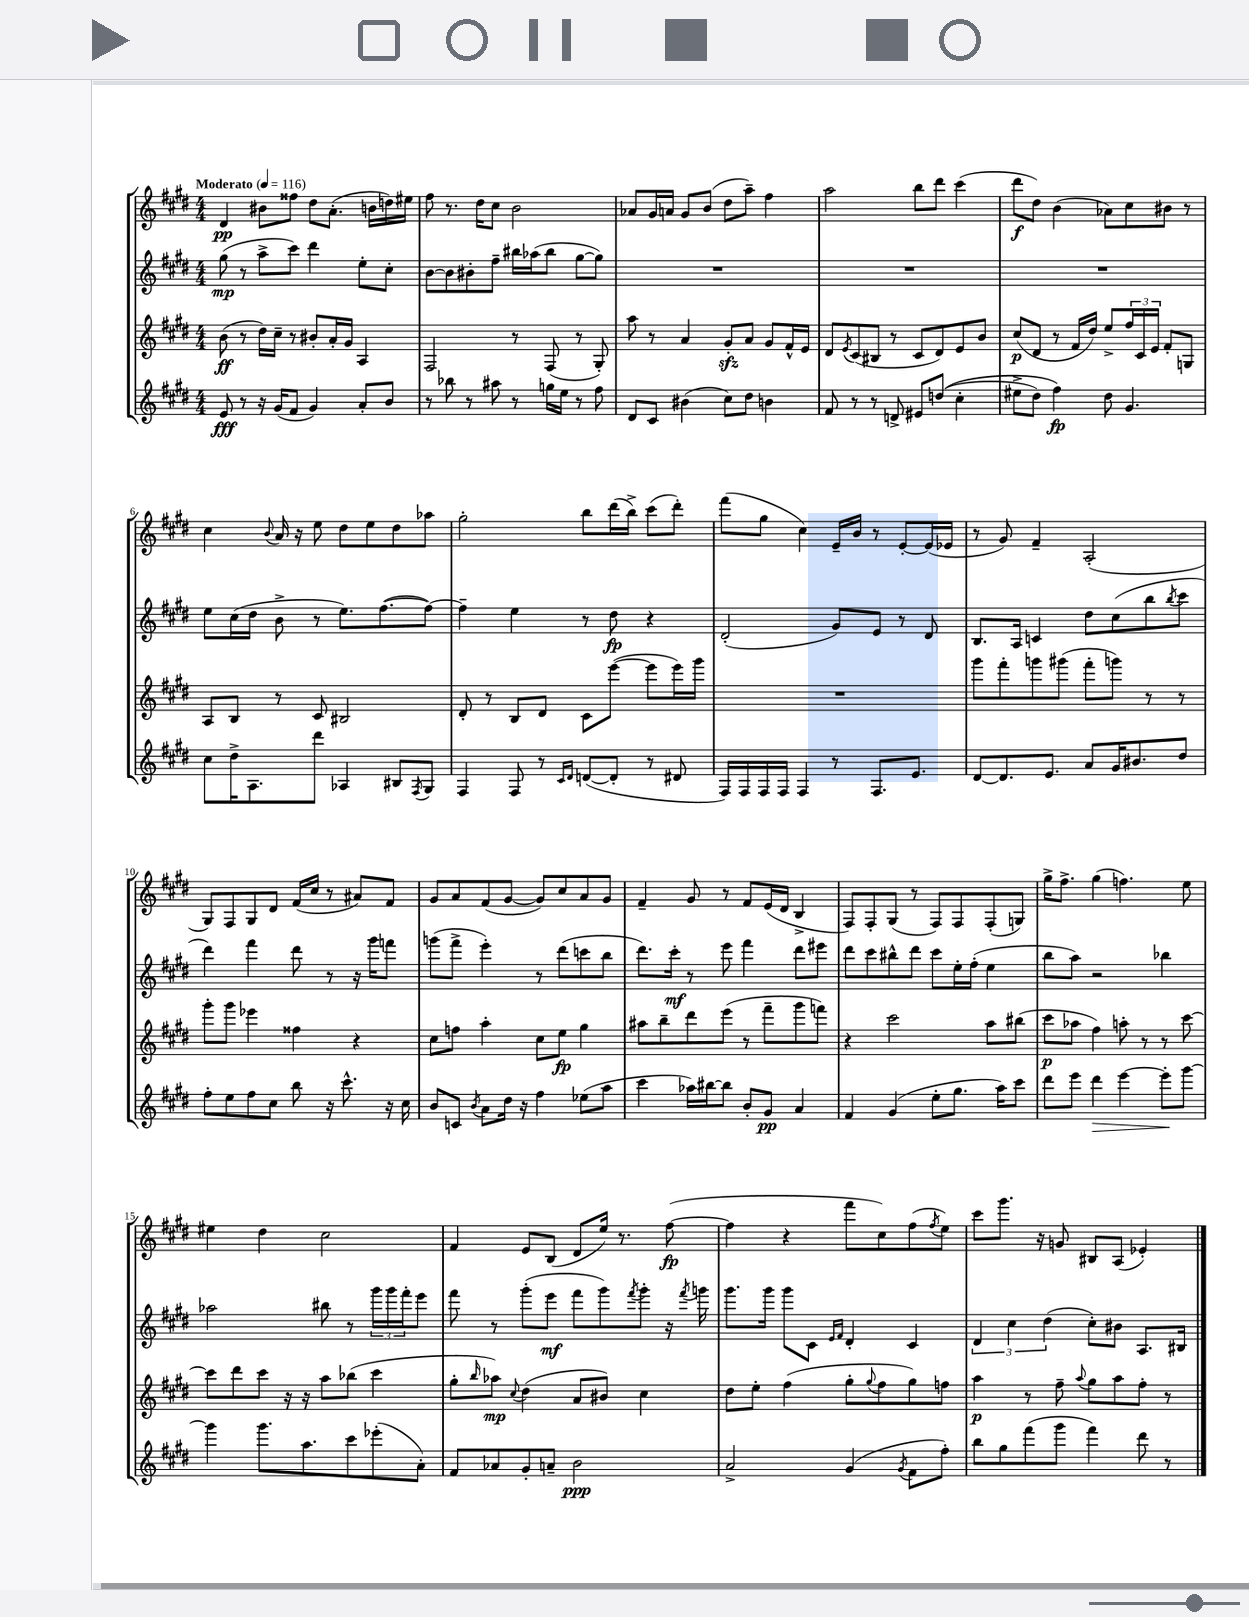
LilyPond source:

<<
\new StaffGroup <<
\new Staff = "s0" {
    \clef treble \key e \major \numericTimeSignature \time 4/4 \tempo "Moderato" 4 = 116
    dis'4\pp bis'8 fisis''8 dis''8 a'8.-.( b'16 d''16) eis''16 |
    fis''8 r8. dis''16 cis''8 b'2 |
    aes'8 gis'16 a'16 gis'8 b'8( dis''8 a''8--) fis''4 |
    a''2 b''8 dis'''8 cis'''4( |
    dis'''8\f dis''8) b'4( aes'8) cis''8 bis'8 r8 |
    cis''4 \appoggiatura { b'8 } a'16 r16 e''8 dis''8 e''8 dis''8 aes''8 |
    gis''2-. b''8 dis'''16( b''16->) cis'''8( dis'''8-.) |
    fis'''8( gis''8 cis''4) e'16-- b'16 r8 e'8~-. e'16( ees'16 |
    r8 gis'8) fis'4-- a2-.( |
    gis8) fis8 gis8 dis'8 fis'16( cis''16 r8 ais'8) fis'8 |
    gis'8 a'8 fis'8( gis'8~ gis'8) cis''8 a'8 gis'8 |
    fis'4-- gis'8 r8 fis'8 e'16( dis'16 b4-> |
    fis8) fis8-. gis8( r8 fis8) fis8 fis8-.( g8) |
    gis''16-> fis''8.-> gis''4( f''4.) e''8 |
    eis''4 dis''4 cis''2 |
    fis'4 e'8 b8( dis'8 e''16) r8. fis''8~\fp( |
    fis''4 r4 fis'''8 cis''8) fis''8( \acciaccatura { fis''8 } e''8) |
    cis'''8 gis'''8. r16 g'8 bis8 a8( ees'4-.) \bar "|." |
}
\new Staff = "s1" {
    \clef treble \key e \major \numericTimeSignature \time 4/4
    gis''8\mp( r8 a''8-> cis'''8) dis'''4 e''8-. cis''8-. |
    b'8~ b'8 bis'8-. fis''8-- bis''16 aes''16( bis''8 gis''8~ gis''8) |
    R1 |
    R1 |
    R1 |
    e''8 cis''16( dis''16 b'8-> r8 e''8.) fis''8.~( fis''8~) |
    fis''4-- e''4 r8 dis''8\fp r4 |
    dis'2-.( gis'8) e'8 r8 dis'8 |
    b8. a16 c'4 dis''8 cis''8( b''8 \acciaccatura { b''8 } cis'''8 |
    dis'''4) fis'''4 dis'''8 r8 r16 gis'''16 f'''8 |
    g'''8( fis'''8-> e'''4-.) r8 dis'''8( c'''8 b''8 |
    dis'''8.) cis'''16-.\mf r8 e'''8 fis'''4 dis'''8 eis'''8 |
    dis'''8 cis'''8 bis''8-^ dis'''8 cis'''8 e''16-. fis''16-.( e''4 |
    b''8 a''8) r2 bes''4 |
    aes''2 bis''8 r8 \tuplet 3/2 { gis'''16 gis'''16 fis'''16-. } e'''8 |
    fis'''8 r8 gis'''8-.( e'''8\mf fis'''8 gis'''8) \acciaccatura { fis'''8 } gis'''8-. r16 \acciaccatura { fis'''8 } g'''16 |
    gis'''8. gis'''16 gis'''8 cis'8 \grace { e'16 fis'16 } dis'4-. cis'4 |
    \tuplet 3/2 { dis'4 cis''4 dis''4( } cis''8-.) bis'8 a8. bis16 \bar "|." |
}
\new Staff = "s2" {
    \clef treble \key e \major \numericTimeSignature \time 4/4
    b'8\ff( r8 dis''16) cis''16-- r8 bis'8-. a'16-. gis'16 a4 |
    fis2 r8 fis8( r8 gis8-.) |
    a''8 r8 a'4 gis'8-.\sfz a'8 gis'8 fis'16-^ e'16 |
    dis'8 \acciaccatura { e'8 } cis'8( bis8 r8 cis'8 dis'8) e'8 b'8 |
    cis''8\p( dis'8 r8 fis'16 dis''16) e''8-> \tuplet 3/2 { fis''16 cis'16 e'16 } fis'8-. g8 |
    a8 b8 r8 cis'8 bis2 |
    dis'8-. r8 b8 dis'8 cis'8 e'''8~( e'''8 e'''16) gis'''16 |
    R1 |
    gis'''8 fis'''8-. g'''8 gis'''8( fis'''8-. g'''8) r8 r8 |
    gis'''8-. gis'''8 ees'''4 fisis''4 r4 |
    cis''8 f''8 a''4-. cis''8 e''8\fp gis''4 |
    ais''8 b''8-- dis'''8 e'''8( r8 fis'''8-- gis'''8 f'''8) |
    r4 cis'''2 a''8 bis''8( |
    cis'''8\p aes''8 fis''4) a''8-. r8 r8 cis'''8~ |
    cis'''8 dis'''8 cis'''8 r16 r16 a''8 bes''8( cis'''4 |
    gis''8-. \grace { b''16 } aes''8\mp) \appoggiatura { cis''8 } dis''4( a'8 bis'8) cis''4 |
    dis''8 e''8-. fis''4( gis''8-. \appoggiatura { gis''8 } fis''8 gis''8) f''8 |
    a''4\p r8 fis''8-- \appoggiatura { a''8 } gis''8 a''8 fis''8-. r8 \bar "|." |
}
\new Staff = "s3" {
    \clef treble \key e \major \numericTimeSignature \time 4/4
    e'8\fff r8 r16 gis'16( fis'8 gis'4) a'8-. b'8 |
    r8 bes''8 r8 ais''8 r8 g''16 e''16 r8 fis''8 |
    dis'8 cis'8 bis'4( cis''8) dis''8 b'4 |
    fis'8 r8 r8 d'8-> eis'8 d''8(\( cis''4-. |
    eis''8-> dis''8) fis''4\fp\) dis''8 gis'4. |
    cis''8 dis''16-> a8. dis'''8 aes4 bis8 \acciaccatura { fis8 } gis8 |
    fis4 fis8 r8 \grace { cis'16 dis'16 } d'8~( d'8-. r8 dis'8 |
    fis16) fis16 fis16 fis16 fis4 r8 fis8. e'8. |
    dis'8~ dis'8. e'8. a'8 gis'16 bis'8. dis''8 |
    fis''8-. e''8 fis''8 cis''8 b''8 r16 cis'''8.-^ r16 cis''16 |
    b'8 c'8 \acciaccatura { b'8 } a'8 dis''16 r16 fis''4 ees''8( a''8 |
    cis'''4 aes''16) bis''16~ bis''8 b'8-. gis'8\pp a'4 |
    fis'4 gis'4( e''8-. gis''8. a''16) cis'''8 |
    dis'''8 e'''8 dis'''4\> e'''4~ e'''8-.\! gis'''8~ |
    gis'''4 gis'''8. a''8. cis'''8 ees'''8-.( a'8-.) |
    fis'8 aes'8 gis'8-. a'8-- b'2\ppp |
    a'2-> gis'4( \acciaccatura { gis'8 } fis'8 fis''8-.) |
    b''8 gis''8 fis'''8( gis'''8 fis'''4) dis'''8 r8 \bar "|." |
}
>>
>>
